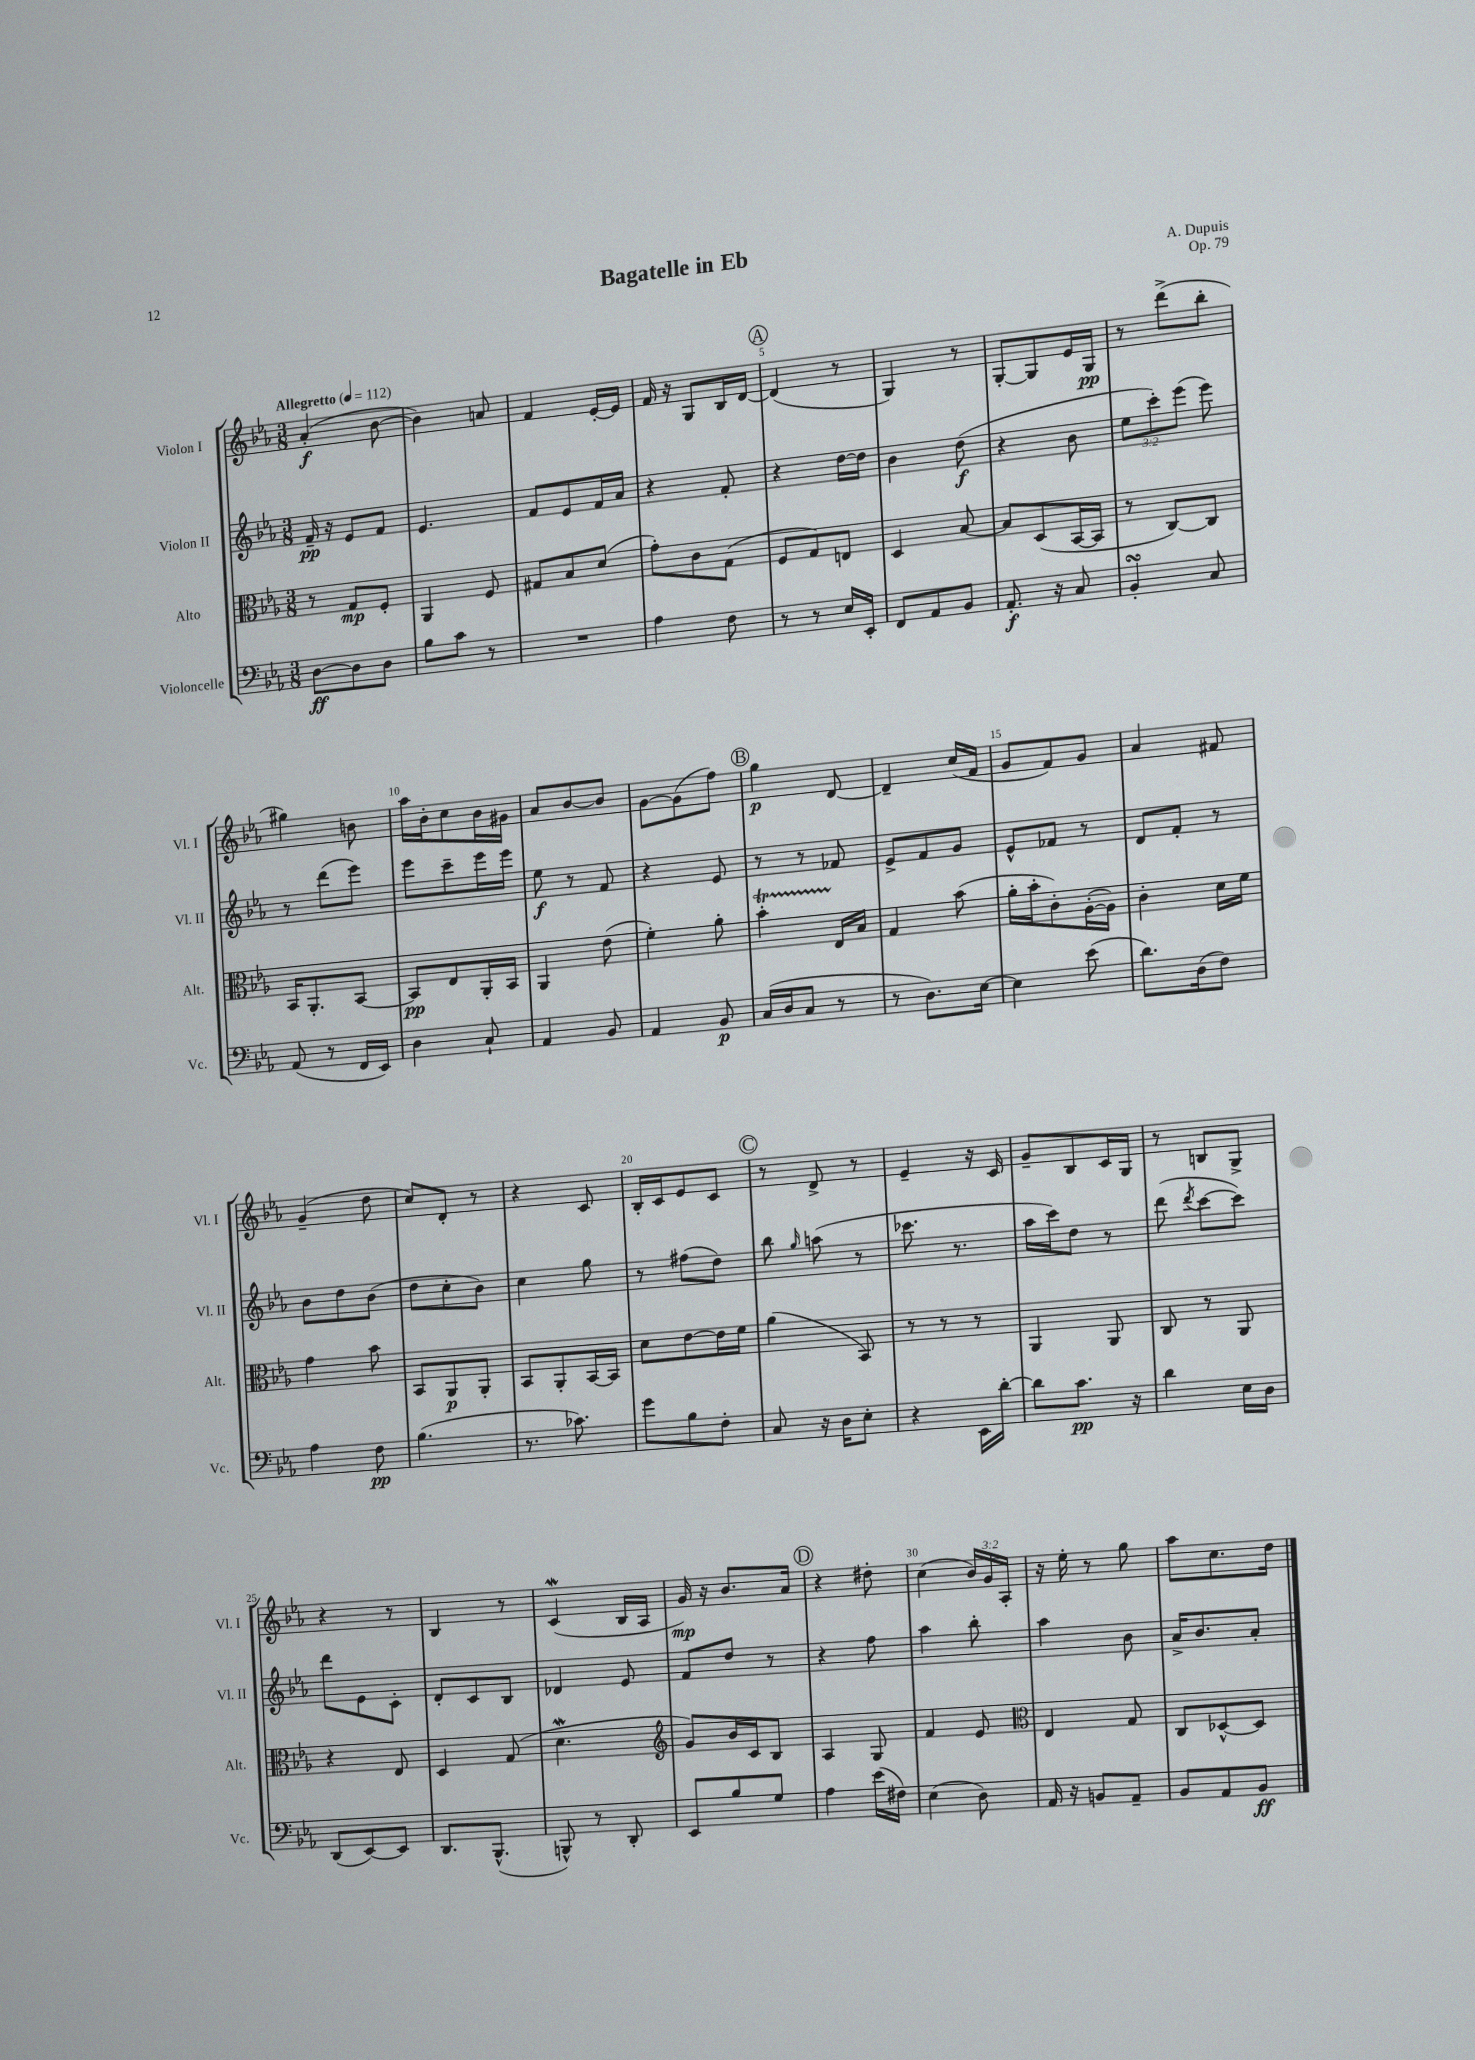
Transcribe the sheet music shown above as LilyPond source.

\header { title = "Bagatelle in Eb" composer = "A. Dupuis" opus = "Op. 79" }
<<
\new StaffGroup <<
\new Staff = "s0" \with { instrumentName = "Violon I" shortInstrumentName = "Vl. I" } {
    \clef treble \key ees \major \numericTimeSignature \time 3/8 \override Staff.TupletNumber.text = #tuplet-number::calc-fraction-text \tempo "Allegretto" 4 = 112
    \autoBeamOff aes'4-.\f( bes'8~ |
    bes'4) a'8 |
    f'4 ees'16[~-. ees'16] |
    f'16 r16 g8[ bes16 d'16]~ |
    \mark \markup { \circle "A" } d'4( r8 |
    g4) r8 |
    g8[~-. g8 ees'16 g16]\pp |
    r8 d'''8[->( bes''8]-. |
    gis''4) b'8 |
    aes''16[ bes'16-. c''8 bes'16 gis'16] |
    aes'8[ bes'8~ bes'8] |
    g'8[~ g'8( f''8]) |
    \mark \markup { \circle "B" } g''4\p d'8~ |
    d'4-- c''16[( f'16] |
    g'8[ f'8) g'8] |
    aes'4 fis'8 |
    g'4--( d''8 |
    c''8[) d'8]-. r8 |
    r4 c'8 |
    bes16[-. c'16 ees'8 c'8] |
    \mark \markup { \circle "C" } r8 d'8-> r8 |
    ees'4-- r16 c'16 |
    g'8[-- bes8 c'16 g16] |
    r8 b8[ g8]-> |
    r4 r8 |
    bes4 r8 |
    c'4\mordent( bes16[ aes16] |
    g'16\mp) r16 bes'8.[ aes'16] |
    \mark \markup { \circle "D" } r4 dis''8-. |
    c''4( \tuplet 3/2 { bes'16[) g'16 aes16]-. } |
    r16 ees''16-. r8 g''8 |
    aes''8[ c''8. d''16] \bar "|." |
}
\new Staff = "s1" \with { instrumentName = "Violon II" shortInstrumentName = "Vl. II" } {
    \clef treble \key ees \major \numericTimeSignature \time 3/8 \override Staff.TupletNumber.text = #tuplet-number::calc-fraction-text
    \autoBeamOff f'16--\pp r16 ees'8[ f'8] |
    ees'4. |
    f'8[ ees'8 f'16 aes'16] |
    r4 f'8-. |
    \mark \markup { \circle "A" } r4 d''16[~ d''16] |
    bes'4 d''8\f( |
    r4 bes'8 |
    \tuplet 3/2 { ees''8[ c'''8-.) ees'''8]( } ees'''8) |
    r8 d'''8[( ees'''8]) |
    ees'''8[ c'''8-- ees'''16 ees'''16] |
    ees''8\f r8 f'8 |
    r4 ees'8 |
    \mark \markup { \circle "B" } r8 r8 fes'8 |
    ees'8[-> f'8 g'8] |
    ees'8[-^ fes'8] r8 |
    d'8[ f'8]-. r8 |
    bes'8[ d''8 bes'8]( |
    d''8[ c''8-. bes'8]) |
    c''4 g''8 |
    r8 fis''8[( d''8]) |
    \mark \markup { \circle "C" } bes''8 \grace { g''16 } a''8( r8 |
    ces'''8. r8. |
    aes''16[ c'''16) d''8] r8 |
    d'''8( \acciaccatura { d'''8 } c'''8[~ c'''8]) |
    d'''8[ ees'8 c'8]-. |
    d'8[-. c'8 bes8] |
    des'4 ees'8 |
    f'8[ d''8] r8 |
    \mark \markup { \circle "D" } r4 f''8 |
    aes''4 bes''8-. |
    aes''4 bes'8 |
    aes'16[-> bes'8. aes'8]-. \bar "|." |
}
\new Staff = "s2" \with { instrumentName = "Alto" shortInstrumentName = "Alt." } {
    \clef alto \key ees \major \numericTimeSignature \time 3/8
    \autoBeamOff r8 g8[\mp f8]-. |
    aes,4 f8 |
    gis8[ bes8 d'8]( |
    g'8[-.) c'8 g8]( |
    \mark \markup { \circle "A" } f8[ g8) e8] |
    d4 bes8~ |
    bes8[ d8( bes,16~ bes,16] |
    r8 c8[~) c8] |
    bes,16[ aes,8.-. bes,8]~ |
    bes,8[\pp ees8 aes,16-. bes,16] |
    aes,4 ees'8( |
    f'4-.) aes'8-. |
    \mark \markup { \circle "B" } bes'4-.\startTrillSpan ees16[\stopTrillSpan bes16] |
    g4 bes'8( |
    aes'16[-. bes'16-. c'8-.) aes16~-.( aes16]) |
    c'4-. d'16[ f'16] |
    g'4 bes'8 |
    bes,8[ aes,8\p aes,8]-. |
    bes,8[ aes,8-. bes,16~ bes,16] |
    d'8[ ees'8~ ees'16 f'16] |
    \mark \markup { \circle "C" } aes'4( bes,8) |
    r8 r8 r8 |
    aes,4 aes,8 |
    c8 r8 aes,8 |
    r4 ees8 |
    d4 g8( |
    d'4.\mordent |
    \clef treble g'8[) bes'16 c'16 bes8] |
    \mark \markup { \circle "D" } aes4 g8 |
    f'4 ees'8 |
    \clef alto ees4 g8 |
    c8[ des8~-^ des8] \bar "|." |
}
\new Staff = "s3" \with { instrumentName = "Violoncelle" shortInstrumentName = "Vc." } {
    \clef bass \key ees \major \numericTimeSignature \time 3/8
    \autoBeamOff d8[~\ff d8 d8] |
    bes8[ c'8] r8 |
    R4. |
    aes4 f8 |
    \mark \markup { \circle "A" } r8 r8 ees16[ ees,16]-. |
    f,8[ aes,8 bes,8] |
    aes,8.-.\f r16 c8 |
    bes,4-.\turn c8 |
    aes,8( r8 f,16[ ees,16]) |
    d4 c8-! |
    aes,4 bes,8 |
    aes,4 bes,8\p |
    \mark \markup { \circle "B" } c16[( d16 c8] r8 |
    r8 d8.[) ees16]~ |
    ees4 ees'8( |
    d'8.[) d16( f8]) |
    aes4 f8\pp |
    bes4.( |
    r8. ces'8.) |
    g'8[ bes8 f8]-. |
    \mark \markup { \circle "C" } c8 r16 d16[ ees8]-. |
    r4 ees,16[ d'16]~-. |
    d'8[ c'8.]\pp r16 |
    d'4 ees16[ d16] |
    d,8[( ees,8~) ees,8] |
    d,8.[ bes,,8.]-^( |
    b,,8-^) r8 d,8-. |
    ees,8[ bes8 g8] |
    \mark \markup { \circle "D" } aes4 ees'16[( fis16]) |
    ees4( d8) |
    aes,16 r16 b,8[ aes,8]-- |
    bes,8[ aes,8 bes,8]\ff \bar "|." |
}
>>
>>
\layout { \context { \Score \override BarNumber.break-visibility = ##(#f #t #t) barNumberVisibility = #(every-nth-bar-number-visible 5) } }
